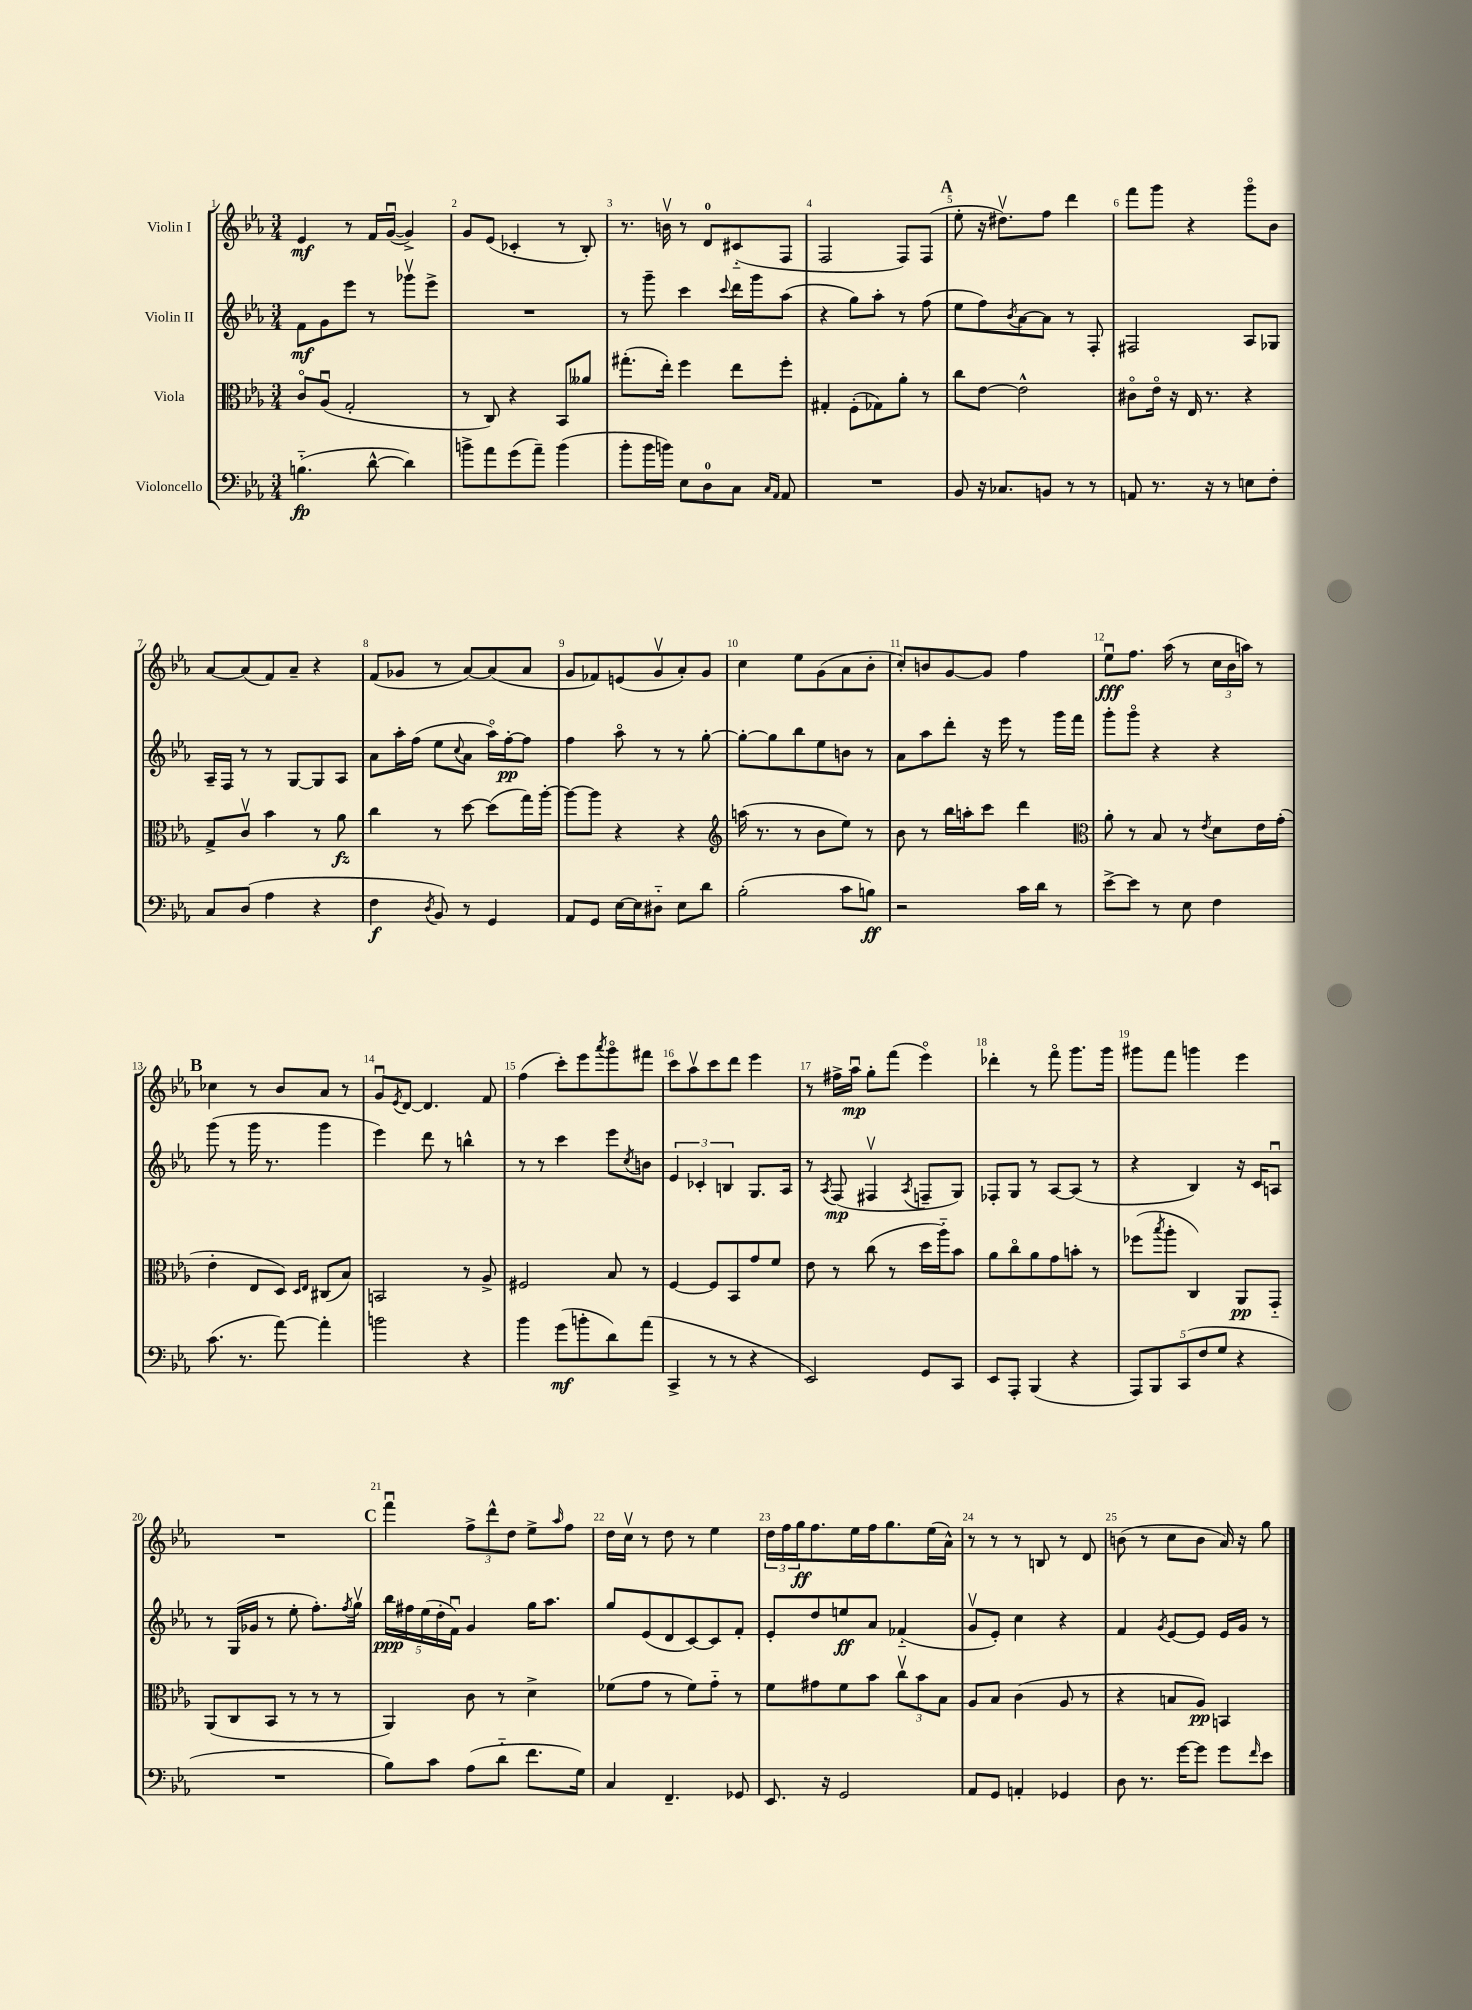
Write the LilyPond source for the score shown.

<<
\new StaffGroup <<
\new Staff = "s0" \with { instrumentName = "Violin I" } {
    \clef treble \key ees \major \numericTimeSignature \time 3/4
    ees'4\mf r8 f'16 g'16~\downbow( g'4->) |
    g'8 ees'8( ces'4-. r8 bes8-.) |
    r8. b'16\upbow r8 d'8-0 cis'8-_( f8 |
    f2 f8) f8( |
    \mark \markup { \bold "A" } ees''8-. r16 dis''8.\upbow) f''8 d'''4 |
    f'''8 g'''8 r4 g'''8\flageolet bes'8 |
    aes'8~ aes'8( f'8) aes'8-- r4 |
    f'8( ges'8 r8 aes'8~) aes'8( aes'8 |
    g'8 fes'8) e'8( g'8\upbow aes'8-.) g'8 |
    c''4 ees''8 g'8( aes'8 bes'8-. |
    c''8-.) b'8 g'8~ g'8 f''4 |
    ees''8\downbow\fff f''8. aes''16( r8 \tuplet 3/2 { c''16 bes'16 a''16) } r8 |
    \mark \markup { \bold "B" } ces''4 r8 bes'8 aes'8 r8 |
    g'8\downbow \acciaccatura { ees'8 } d'8~ d'4. f'8 |
    f''4( c'''8-.) ees'''8 \acciaccatura { aes'''8 } g'''8\flageolet fis'''8 |
    c'''8 aes''8\upbow c'''8 d'''8 ees'''4 |
    r8 fis''16-> aes''16\downbow\mp g''8-. f'''8( ees'''4\flageolet) |
    des'''4-. r8 f'''8\flageolet g'''8. g'''16 |
    gis'''8 f'''8 g'''4 ees'''4 |
    R2. |
    \mark \markup { \bold "C" } f'''4\downbow \tuplet 3/2 { f''8-> d'''8-^ d''8 } ees''8-> \grace { aes''16 } f''8 |
    d''16 c''16\upbow r8 d''8 r8 ees''4 |
    \tuplet 3/2 { d''16 f''16 g''16\ff } f''8. ees''16 f''16 g''8. ees''16( aes'16-^) |
    r8 r8 r8 b8 r8 d'8 |
    b'8( r8 c''8 b'8 aes'16) r16 g''8 \bar "|." |
}
\new Staff = "s1" \with { instrumentName = "Violin II" } {
    \clef treble \key ees \major \numericTimeSignature \time 3/4
    f'8\mf g'8 ees'''8 r8 ges'''8\upbow ees'''8-> |
    R2. |
    r8 g'''8-- c'''4 \appoggiatura { c'''8 } d'''16 g'''16 aes''8( |
    r4 g''8) aes''8-. r8 f''8( |
    \mark \markup { \bold "A" } ees''8 f''8) \acciaccatura { bes'8 } aes'8~ aes'8 r8 f8-. |
    fis2 aes8 ges8 |
    aes16-- f16 r8 r8 g8~ g8 aes8 |
    aes'8 aes''16-. f''16( ees''8 \appoggiatura { c''8 } aes'8 aes''16\flageolet) f''16~-.\pp f''8 |
    f''4 aes''8\flageolet r8 r8 g''8~-. |
    g''8~-. g''8 bes''8 ees''8 b'8 r8 |
    aes'8 aes''8 d'''8-. r16 ees'''16 r8 g'''16 f'''16 |
    g'''8-. g'''8\flageolet r4 r4 |
    \mark \markup { \bold "B" } g'''8( r8 g'''16 r8. g'''4 |
    ees'''4) d'''8 r8 b''4-^ |
    r8 r8 c'''4 ees'''8 \acciaccatura { c''8 } b'8 |
    \tuplet 3/2 { ees'4 ces'4-. b4 } g8. aes16 |
    r8 \acciaccatura { aes8 } f8\mp( fis4\upbow \acciaccatura { aes8 } f8-- g8) |
    fes8-. g8 r8 aes8~ aes8( r8 |
    r4 bes4) r16 c'16 a8\downbow |
    r8 g16( ges'16 r8 ees''8-. f''8.-.) \acciaccatura { f''8 } g''16\upbow |
    \mark \markup { \bold "C" } \tuplet 5/4 { bes''16\ppp fis''16 ees''16( d''16-. f'16\downbow) } g'4 g''16 aes''8. |
    g''8 ees'8( d'8 c'8~) c'8 f'8-. |
    ees'8-. d''8 e''8\ff aes'8 fes'4-_( |
    g'8\upbow ees'8-.) c''4 r4 |
    f'4 \acciaccatura { g'8 } ees'8~ ees'8 ees'16 g'16 r8 \bar "|." |
}
\new Staff = "s2" \with { instrumentName = "Viola" } {
    \clef alto \key ees \major \numericTimeSignature \time 3/4
    c'8\flageolet aes8\downbow( g2-. |
    r8 c8) r4 bes,8 aeses'8 |
    gis''8.-.( ees''16-.) f''4 ees''8 f''8-. |
    gis4-. f8-.( ges8) aes'8-. r8 |
    \mark \markup { \bold "A" } c''8 ees'8~ ees'2-^ |
    cis'8\flageolet ees'16\flageolet r16 ees16 r8. r4 |
    g8-> c'8\upbow bes'4 r8 aes'8\fz |
    c''4 r8 d''8~ d''8( g''16) aes''16~-. |
    aes''8~ aes''8 r4 r4 |
    \clef treble a''16( r8. r8 bes'8 ees''8) r8 |
    bes'8 r8 bes''16 a''16-. c'''8 d'''4 |
    \clef alto aes'8-. r8 bes8 r8 \acciaccatura { ees'8 } d'8 ees'16 g'16-.( |
    \mark \markup { \bold "B" } ees'4-. ees8 d8) \grace { d16 ees16 } cis8( bes8) |
    b,2 r8 aes8-> |
    fis2 bes8 r8 |
    f4~ f8 bes,8 g'8 f'8 |
    ees'8 r8 c''8( r8 d''16 aes''16-_) bes'8 |
    aes'8 c''8\flageolet aes'8 g'8 b'8-. r8 |
    fes''8( \acciaccatura { bes''8 } aes''8-. c4) aes,8\pp g,8-_ |
    aes,8( c8 bes,8 r8 r8 r8 |
    \mark \markup { \bold "C" } aes,4) c'8 r8 d'4-> |
    fes'8( g'8 r8 fes'8) g'8-_ r8 |
    f'8 gis'8 f'8 bes'8 \tuplet 3/2 { c''8\upbow bes'8 bes8 } |
    aes8 bes8 c'4( aes8 r8 |
    r4 b8 aes8\pp) b,4 \bar "|." |
}
\new Staff = "s3" \with { instrumentName = "Violoncello" } {
    \clef bass \key ees \major \numericTimeSignature \time 3/4
    b4.-_\fp( d'8~-^ d'4) |
    b'8-> aes'8 g'8( aes'8--) b'4( |
    bes'8-. bes'16 b'16) ees8 d8-0 c8 \grace { c16 aes,16 } aes,8 |
    R2. |
    \mark \markup { \bold "A" } bes,8 r16 ces8. b,8 r8 r8 |
    a,8 r8. r16 r8 e8 f8-. |
    c8 d8( aes4 r4 |
    f4\f \acciaccatura { d8 } bes,8) r8 g,4 |
    aes,8 g,8 ees16~ ees16 dis8-_ ees8 d'8 |
    bes2-.( c'8 b8\ff) |
    r2 c'16 d'16 r8 |
    ees'8~-> ees'8 r8 ees8 f4 |
    \mark \markup { \bold "B" } c'8.( r8. aes'8~) aes'4-. |
    b'2 r4 |
    bes'4 g'8\mf( b'8-. d'8) aes'8( |
    c,4-> r8 r8 r4 |
    ees,2) g,8 c,8 |
    ees,8 aes,,8-. bes,,4( r4 |
    \tuplet 5/4 { aes,,8) bes,,8 c,8( f8 g8 } r4 |
    R2. |
    \mark \markup { \bold "C" } bes8) c'8 aes8( d'8-_ f'8. g16) |
    c4 f,4.-- ges,8 |
    ees,8. r16 g,2 |
    aes,8 g,8 a,4-. ges,4 |
    d8 r8. g'16~ g'8 g'8 \grace { f'16 } ees'8 \bar "|." |
}
>>
>>
\layout { \context { \Score \override BarNumber.break-visibility = ##(#f #t #t) barNumberVisibility = #all-bar-numbers-visible } }
